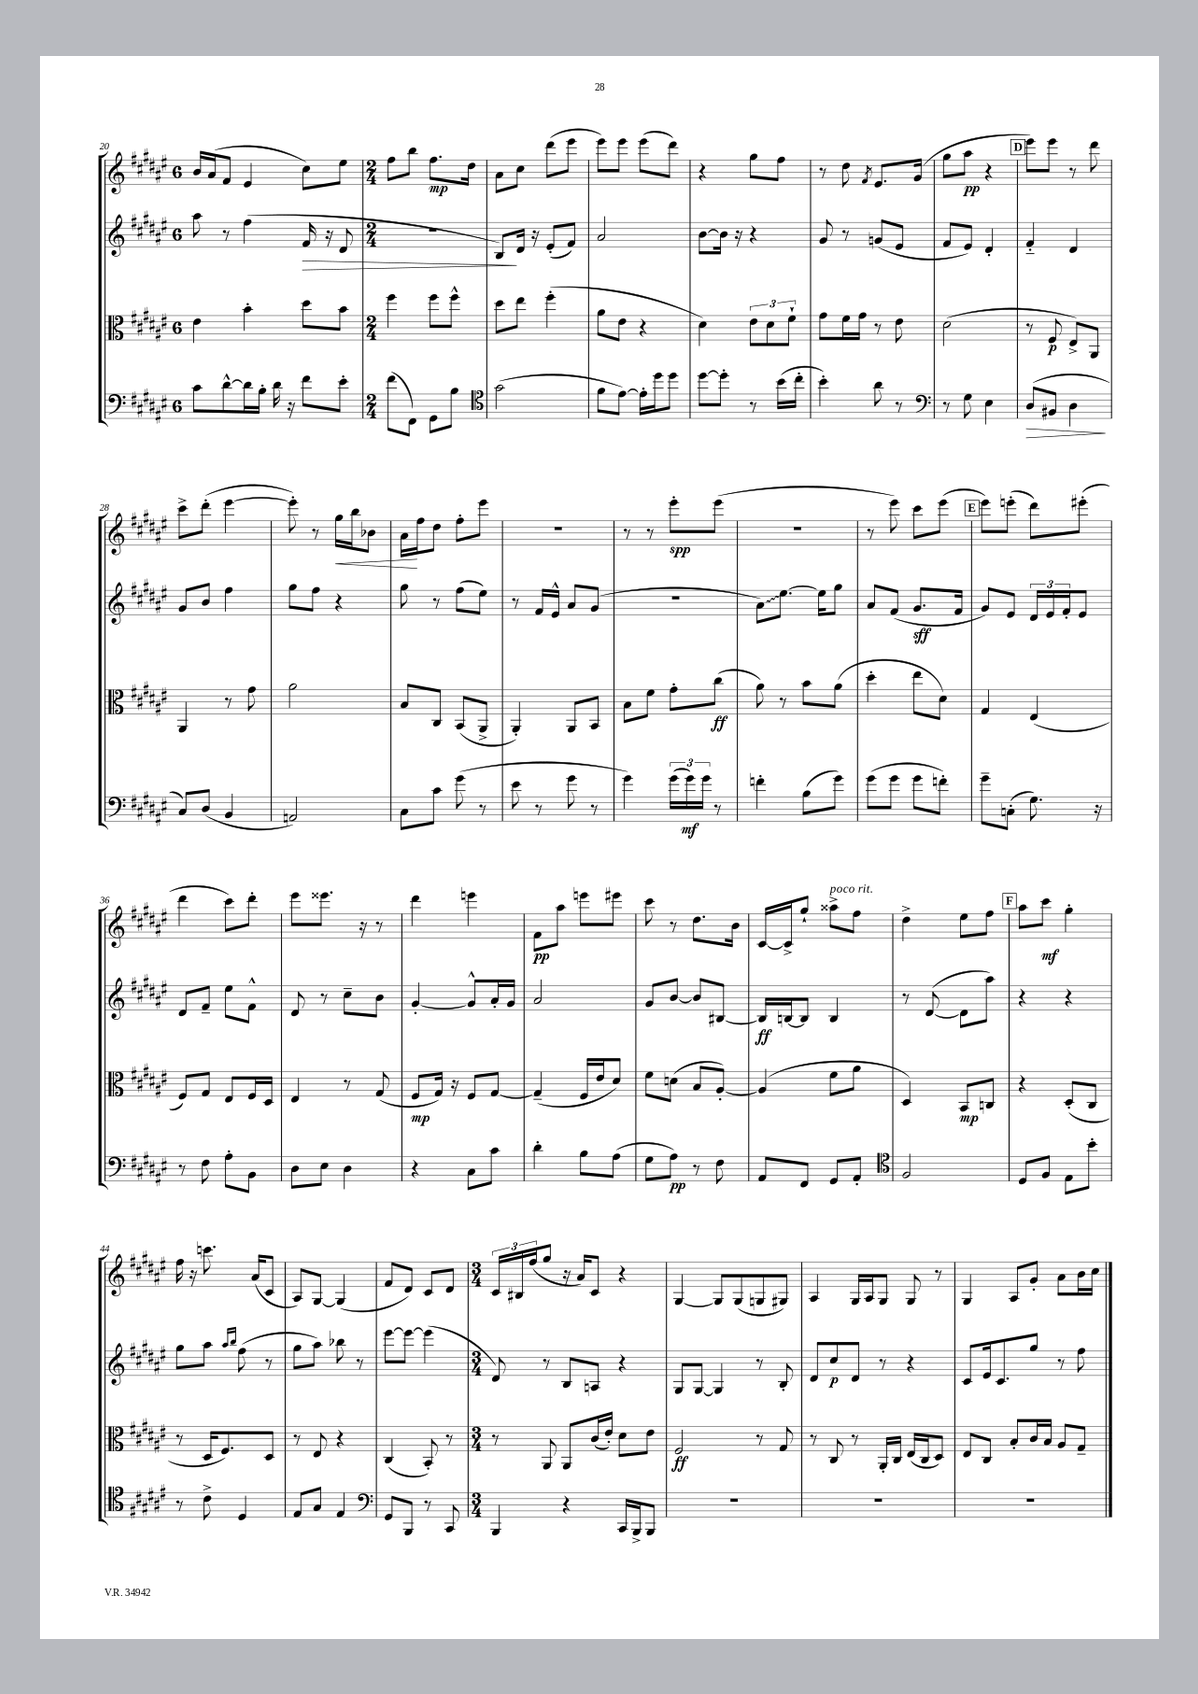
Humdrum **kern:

**kern	**kern	**kern	**kern
*staff4	*staff3	*staff2	*staff1
*clefF4	*clefC3	*clefG2	*clefG2
*k[f#c#g#d#a#e#]	*k[f#c#g#d#a#e#]	*k[f#c#g#d#a#e#]	*k[f#c#g#d#a#e#]
*M6/8	*M6/8	*M6/8	*M6/8
8c#	4e#	8aa#	16b
.	.	.	(16a#
[8d#^^	.	8r	8f#
16d#]	4b'	(4ff#	4e#
16B'	.	.	.
16d#	.	.	.
16r	.	.	.
8f#	8dd#	16f#	8cc#)
.	.	16r	.
8e#'	8b	8d#	8ee#
=	=	=	=
*M2/4	*M2/4	*M2/4	*M2/4
(8f#	4ff#	2r	8ff#
8FF#)	.	.	8bb
8GG#	8ff#	.	8.ff#
8B	8ff#^^	.	.
.	.	.	16dd#
=	=	=	=
*clefC4	*	*	*
(2g#	8dd#	8B)	8a#
.	8ee#	16d#	8cc#
.	.	16r	.
.	(4ff#'	(8e#'	(8ddd#
.	.	8f#)	8eee#
=	=	=	=
8f#	8a#	2a#	8eee#)
[8e#)	8e#	.	8eee#
16e#']	4r	.	(8eee#
16dd#	.	.	.
8dd#	.	.	8ddd#)
=	=	=	=
[8dd#	4d#)	[8b	4r
8dd#']	.	16b]	.
.	.	16r	.
8r	12e#	4r	8gg#
.	12d#	.	.
(16b	.	.	8ff#
.	12f#`	.	.
16cc#'	.	.	.
=	=	=	=
4b')	8g#	8g#	8r
.	16f#	8r	8dd#
.	16g#	.	.
.	.	.	8qf#
8a#	8r	(8g	8.e#
8r	8e#	8e#	.
.	.	.	(16g#
=	=	=	=
*clefF4	*	*	*
8r	(2d#	8f#	8gg#
8G#	.	8e#)	8aa#
4E#	.	4d#'	4r
=	=	=	=
(8D#	8r	4f#'~	8eee#)
8BB#	8F#	.	8eee#
4D#	8E#^)	4d#	8r
.	8AA#	.	8ddd#
=	=	=	=
8C#)	4AA#	8g#	8ccc#^
(8D#	.	8b	(8ddd#'
4BB	8r	4ff#	[4eee#
.	8g#	.	.
=	=	=	=
2AA)	2a#	8gg#	8eee#'])
.	.	8ff#	8r
.	.	4r	16gg#
.	.	.	16bb
.	.	.	8b-
=	=	=	=
8C#	8B	8gg#	16a#
.	.	.	16ff#
8c#	8C#	8r	8dd#
(8g#	(8BB	(8ff#	8ff#'
8r	8AA#^	8ee#)	8eee#
=	=	=	=
8e#	4AA#')	8r	2r
8r	.	16f#	.
.	.	16e#^^	.
8g#	8AA#	8a#	.
8r	8BB	(8g#	.
=	=	=	=
4g#)	8B	2r	8r
.	8f#	.	8r
(24g#	8g#'	.	8eee#'
24g#)	.	.	.
24g#	.	.	.
8r	(8cc#	.	(8eee#
=	=	=	=
4f'	8a#)	8a#)	2r
.	8r	[8.ee#	.
(8B	8b	.	.
.	.	16ee#]	.
8g#)	(8a#	8gg#	.
=	=	=	=
(8g#	4dd#'	8a#	8r
8g#	.	(8f#	8eee#)
8g#	8ee#	8.g#	8ccc#
8f')	8d#)	.	(8eee#
.	.	16f#	.
=	=	=	=
8g#~	4G#	8g#)	8eee#)
(8C'	.	8e#	(8eee'
8.G#)	(4E#	24d#	8ddd#)
.	.	24e#	.
.	.	24f#'	.
.	.	8e#	(8eee#'
16r	.	.	.
=	=	=	=
8r	8F#)	8d#	4ddd#
8F#	8G#	8f#~	.
8A#'	8E#	8ee#	8ccc#)
8BB	16F#	8f#^^	8ddd#'
.	16D#	.	.
=	=	=	=
8D#	4E#	8d#	8eee#
8E#	.	8r	8.eee##
4D#	8r	8cc#~	.
.	.	.	16r
.	(8G#	8b	8r
=	=	=	=
4r	8F#	[4g#'	4ddd#
.	16G#)	.	.
.	16r	.	.
8C#	8F#	8g#^^]	4eee
8c#	[8G#	16a#'	.
.	.	16g#	.
=	=	=	=
4d#'	(4G#~]	2a#	8f#
.	.	.	8aa#
8B	16F#	.	8eee
.	16e#	.	.
(8A#	8d#)	.	8eee#
=	=	=	=
8G#	8f#	8g#	8ccc#
8A#)	(8d	[8b	8r
8r	8B	8b]	8.dd#
8F#	[8A#')	[8B#	.
.	.	.	16b
=	=	=	=
8AA#	(4A#]	16B#]	[16c#
.	.	[16B	16c#^]
8FF#	.	8B]	8gg#`
8GG#	8f#	4B	8aa##^
8AA#'	8a#	.	8ff#
=	=	=	=
*clefC4	*	*	*
2F#	4D#)	8r	4dd#^
.	.	([8d#	.
.	8BB	8d#]	8ee#
.	8C	8aa#)	8ff#
=	=	=	=
8D#	4r	4r	8aa#
8F#	.	.	8ccc#
8E#	(8D#'	4r	4gg#'
8b'	8C#	.	.
=	=	=	=
8r	8r	8gg#	16ff#
.	.	.	16r
8c#^	16D#	8aa#	8.ccc
.	8.F#)	.	.
.	.	16qqaa#	.
.	.	16qqbb	.
4D#	.	(8ff#	.
.	.	.	(16a#
.	8D#	8r	8c#
=	=	=	=
8E#	8r	8gg#	8A#)
8G#	8E#	8aa#)	[8G#
4E#	4r	8bb-	(4G#]
.	.	8r	.
=	=	=	=
*clefF4	*	*	*
8GG#	(4C#	[8eee#	8f#
8BBB	.	8eee#_	8d#)
8r	8BB')	(4eee#]	8c#
8CC#	8r	.	8d#
=	=	=	=
*M3/4	*M3/4	*M3/4	*M3/4
4BBB	8r	8d#)	24c#
.	.	.	24B#
.	.	.	(24ff#
.	8AA#	8r	8gg#
4r	8AA#	8B	16r
.	.	.	16a#)
.	(16c#	8A	8c#
.	16e#')	.	.
16CC#	8d#	4r	4r
16BBB^	.	.	.
8BBB	8e#	.	.
=	=	=	=
2.r	2F#	8G#	[4G#
.	.	[8G#	.
.	.	4G#]	8G#]
.	.	.	(8G#
.	8r	8r	8G
.	8G#	8B'	8G#)
=	=	=	=
2.r	8r	8d#	4A#
.	8C#	8cc#	.
.	8r	8d#	16G#
.	.	.	16A#
.	16AA#'	8r	8G#
.	16C#	.	.
.	(16E#	4r	8G#
.	16C#	.	.
.	8D#)	.	8r
=	=	=	=
2.r	8E#	8c#	4G#
.	8C#	16e#	.
.	.	8.c#	.
.	8B'	.	8A#
.	16c#	8gg#	8g#'
.	16B	.	.
.	8A#	8r	8a#
.	8G#~	8ff#	16b
.	.	.	16cc#
==	==	==	==
*-	*-	*-	*-
